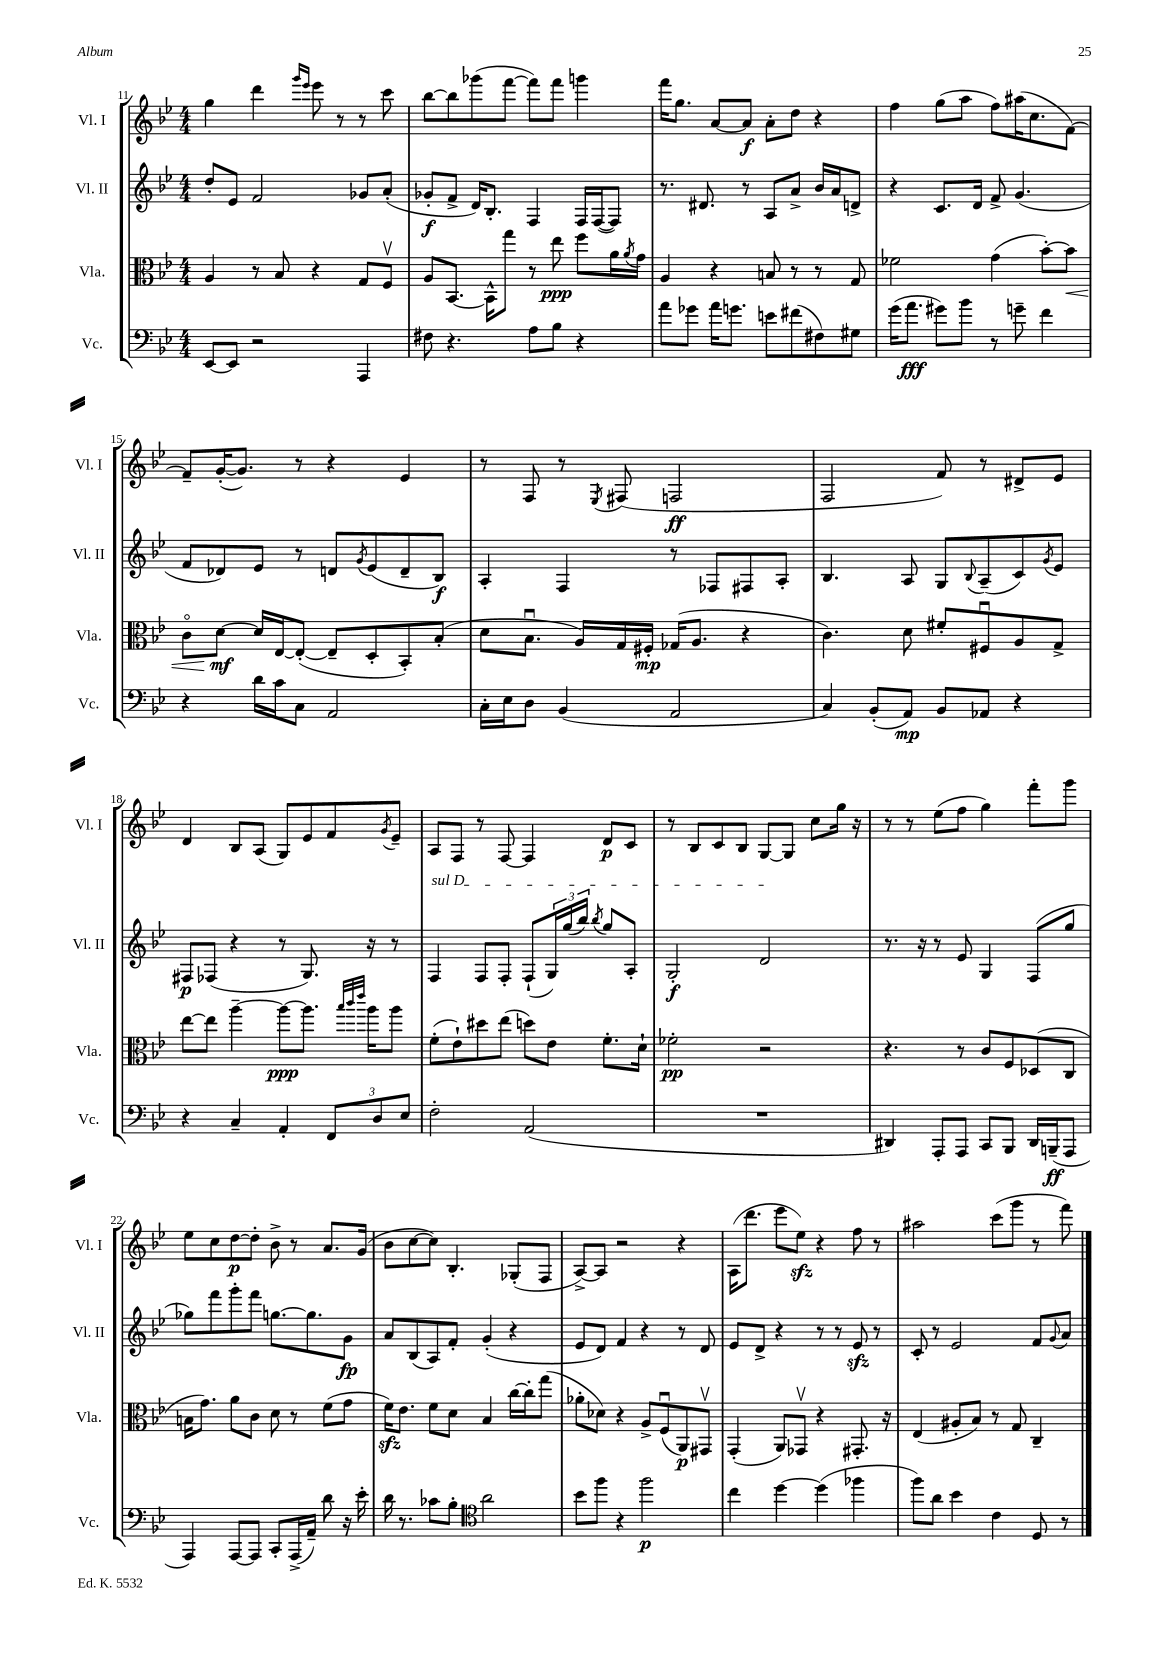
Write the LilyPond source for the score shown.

<<
\new StaffGroup <<
\new Staff = "s0" \with { instrumentName = "Vl. I" shortInstrumentName = "Vl. I" } {
    \clef treble \key bes \major \numericTimeSignature \time 4/4
    g''4 d'''4 \grace { g'''16 ees'''16 } ees'''8 r8 r8 c'''8 |
    bes''8~ bes''8 ges'''8( f'''8~ f'''8) f'''8 g'''4 |
    f'''16 g''8. a'8~ a'8\f a'8-. d''8 r4 |
    f''4 g''8( a''8 f''8) ais''16( c''8. f'8~) |
    f'8-- g'16~-.( g'8.) r8 r4 ees'4 |
    r8 f8 r8 \acciaccatura { ees8 } fis8( f2\ff |
    f2 f'8) r8 dis'8-> ees'8 |
    d'4 bes8 a8( g8) ees'8 f'8 \acciaccatura { g'8 } ees'8-- |
    a8 f8 r8 f8~ f4 d'8\p c'8 |
    r8 bes8 c'8 bes8 g8~ g8 c''8 g''16 r16 |
    r8 r8 ees''8( f''8 g''4) f'''8-. g'''8 |
    ees''8 c''8 d''8~\p d''8-. bes'8-> r8 a'8. g'16( |
    bes'8 c''8~ c''8) bes4.-. ges8-.( f8 |
    a8~->) a8 r2 r4 |
    a16( d'''8. ees'''8 ees''8\sfz) r4 f''8 r8 |
    ais''2 c'''8( g'''8 r8 f'''8) \bar "|." |
}
\new Staff = "s1" \with { instrumentName = "Vl. II" shortInstrumentName = "Vl. II" } {
    \clef treble \key bes \major \numericTimeSignature \time 4/4
    d''8-. ees'8 f'2 ges'8 a'8-.( |
    ges'8-.\f f'8-> d'16) bes8.-. f4 f16 f16~( f8) |
    r8. dis'8. r8 a8 a'8-> bes'16 a'16 d'8-> |
    r4 c'8. d'16 f'8-> g'4.( |
    f'8 des'8) ees'8 r8 d'8 \acciaccatura { g'8 } ees'8( d'8-- bes8\f) |
    a4-. f4 r8 fes8 fis8 a8-. |
    bes4. a8 g8 \appoggiatura { bes8 } a8--( c'8) \acciaccatura { g'8 } ees'8 |
    fis8\p fes8( r4 r8 g8.) r16 r8 |
    \once \override TextSpanner.bound-details.left.text = \markup { \italic "sul D" } f4\startTextSpan f8 f8-. f8-!( \tuplet 3/2 { g16) g''16( bes''16) } \acciaccatura { bes''8 } g''8 a8-. |
    g2-.\f d'2\stopTextSpan |
    r8. r16 r8 ees'8 g4 f8( g''8 |
    ges''8) f'''8 g'''8-. f'''8 g''8.~ g''8. g'8\fp |
    a'8 bes8( a8) f'8-. g'4-.( r4 |
    ees'8 d'8) f'4 r4 r8 d'8 |
    ees'8 d'8-> r4 r8 r8 ees'8\sfz r8 |
    c'8-. r8 ees'2 f'8 \appoggiatura { g'8 } a'8 \bar "|." |
}
\new Staff = "s2" \with { instrumentName = "Vla." shortInstrumentName = "Vla." } {
    \clef alto \key bes \major \numericTimeSignature \time 4/4
    a4 r8 bes8 r4 g8 f8\upbow |
    a8 bes,8.~ bes,16-^ g''8 r8 ees''8\ppp f''8 a'16 \acciaccatura { a'8 } g'16 |
    a4 r4 b8 r8 r8 g8 |
    fes'2 g'4( bes'8~-.) bes'8\< |
    c'8\flageolet d'8~\mf\! d'16 ees16~ ees8~-.( ees8-- d8-. bes,8-.) bes8-.( |
    d'8 bes8.\downbow a16) g16 fis16-.\mp ges16( a8. r4 |
    c'4.) d'8 fis'8-. fis8\downbow a8 g8-> |
    ees''8~ ees''8 a''4~-- a''8~\ppp a''8. \grace { bes''32 c'''32 ees'''32 } a''16 a''8 |
    f'8-.( ees'8-!) dis''8 ees''8( d''8) ees'8 f'8.-. d'16-! |
    fes'2-.\pp r2 |
    r4. r8 c'8 f8 des8( c8 |
    b16 g'8.) a'8 c'8 d'8 r8 f'8( g'8 |
    f'16\sfz) ees'8. f'8 d'8 bes4 c''16~ c''16-. g''8( |
    aes'8-. des'8) r4 a8-> f8\downbow( a,8\p) gis,8\upbow |
    g,4-.( a,8) ges,8\upbow r4 gis,8.-. r16 |
    ees4( ais8-. bes8) r8 g8 c4-- \bar "|." |
}
\new Staff = "s3" \with { instrumentName = "Vc." shortInstrumentName = "Vc." } {
    \clef bass \key bes \major \numericTimeSignature \time 4/4
    ees,8~ ees,8 r2 a,,4 |
    fis8 r4. a8 bes8 r4 |
    a'8 ges'8 a'16 g'8. e'8 fis'8( fis8) gis8 |
    g'16( a'8.\fff gis'8) bes'8 r8 g'8-- f'4 |
    r4 d'16 c'16 c8 a,2 |
    c16-. ees16 d8 bes,4( a,2 |
    c4) bes,8-.( a,8\mp) bes,8 aes,8 r4 |
    r4 c4-- a,4-. \tuplet 3/2 { f,8 d8 ees8 } |
    f2-. a,2( |
    R1 |
    dis,4) a,,8-. a,,8 c,8 bes,,8 dis,16 b,,16--\ff( a,,8 |
    a,,4) a,,8~ a,,8 c,8-. a,,16->( a,16--) d'8 r16 ees'16-. |
    d'16 r8. ces'8 bes8-. \clef tenor a'2 |
    bes'8 f''8 r4 f''2\p |
    c''4 d''4~ d''4( fes''4 |
    f''8) a'8 bes'4 c'4 d8 r8 \bar "|." |
}
>>
>>
\layout { \context { \Score currentBarNumber = #11 } }
